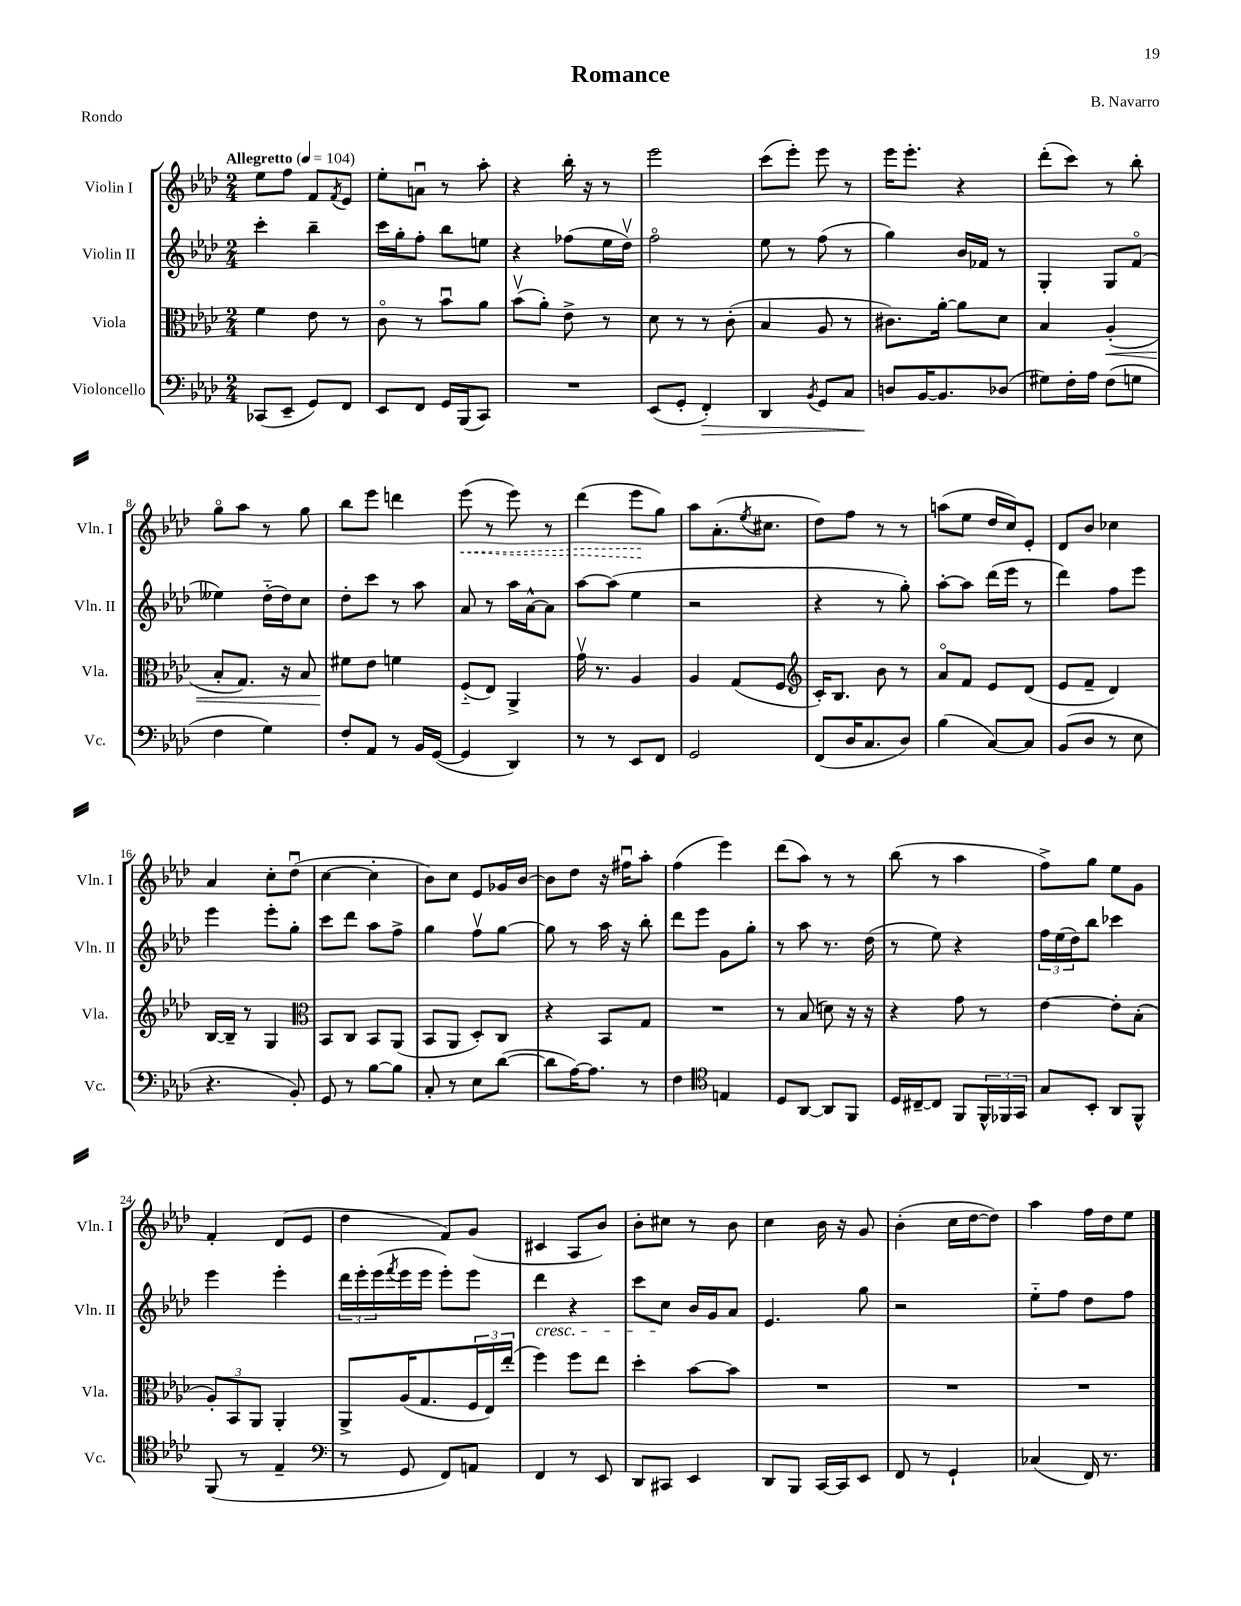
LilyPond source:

\header { title = "Romance" composer = "B. Navarro" piece = "Rondo" }
<<
\new StaffGroup <<
\new Staff = "s0" \with { instrumentName = "Violin I" shortInstrumentName = "Vln. I" } {
    \clef treble \key aes \major \numericTimeSignature \time 2/4 \tempo "Allegretto" 4 = 104
    ees''8 f''8 f'8 \acciaccatura { f'8 } ees'8 |
    ees''8-. a'8\downbow r8 aes''8-. |
    r4 bes''16-. r16 r8 |
    ees'''2 |
    c'''8( ees'''8-.) ees'''8 r8 |
    ees'''16 ees'''8.-. r4 |
    des'''8-.( c'''8) r8 bes''8-. |
    g''8\flageolet aes''8 r8 g''8 |
    bes''8 ees'''8 d'''4 |
    \once \override Hairpin.style = #'dashed-line ees'''8\<( r8 ees'''8) r8 |
    des'''4( ees'''8\! g''8) |
    aes''8 aes'8.-.( \acciaccatura { ees''8 } cis''8. |
    des''8) f''8 r8 r8 |
    a''8( ees''8 des''16 c''16) ees'8-. |
    des'8 bes'8 ces''4 |
    aes'4 c''8-. des''8\downbow( |
    c''4~ c''4-. |
    bes'8) c''8 ees'8 ges'16 bes'16~ |
    bes'8 des''8 r16 fis''16\downbow aes''8-. |
    f''4( ees'''4) |
    des'''8( aes''8) r8 r8 |
    bes''8( r8 aes''4 |
    f''8->) g''8 ees''8 g'8 |
    f'4-. des'8( ees'8 |
    des''4 f'8) g'8( |
    cis'4 aes8 bes'8) |
    bes'8-. cis''8 r8 bes'8 |
    c''4 bes'16 r16 g'8 |
    bes'4-.( c''16 des''16~ des''8) |
    aes''4 f''16 des''16 ees''8 \bar "|." |
}
\new Staff = "s1" \with { instrumentName = "Violin II" shortInstrumentName = "Vln. II" } {
    \clef treble \key aes \major \numericTimeSignature \time 2/4
    c'''4-. bes''4-- |
    c'''16 g''16-. f''8-. bes''8 e''8 |
    r4 fes''8( ees''16 des''16\upbow) |
    f''2\flageolet |
    ees''8 r8 f''8( r8 |
    g''4) bes'16 fes'16 r8 |
    g4-. g8 f'8\flageolet( |
    eeses''4) des''16-_( des''16) c''8 |
    des''8-. c'''8 r8 aes''8 |
    aes'8 r8 aes''16 aes'16~-^ aes'8 |
    aes''8~ aes''8( ees''4 |
    r2 |
    r4 r8 g''8-.) |
    aes''8~-. aes''8 des'''16( ees'''16 r8 |
    des'''4) f''8 ees'''8 |
    ees'''4 ees'''8-. g''8-. |
    c'''8 des'''8 aes''8 f''8-> |
    g''4 f''8\upbow g''8~ |
    g''8 r8 aes''16 r16 bes''8-. |
    des'''8 ees'''8 g'8 g''8-. |
    r8 aes''8 r8. des''16( |
    r8 ees''8) r4 |
    \tuplet 3/2 { f''16 ees''16( des''16) } bes''8 ces'''4 |
    ees'''4 ees'''4-. |
    \tuplet 3/2 { des'''16 ees'''16-. ees'''16( } \acciaccatura { f'''8 } ees'''16 ees'''16 ees'''8-.) ees'''8 |
    des'''4\cresc r4 |
    c'''8 c''8\! bes'16 g'16 aes'8 |
    ees'4. g''8 |
    r2 |
    ees''8-_ f''8 des''8 f''8 \bar "|." |
}
\new Staff = "s2" \with { instrumentName = "Viola" shortInstrumentName = "Vla." } {
    \clef alto \key aes \major \numericTimeSignature \time 2/4
    f'4 ees'8 r8 |
    c'8\flageolet r8 bes'8\downbow aes'8 |
    bes'8\upbow( aes'8-.) ees'8-> r8 |
    des'8 r8 r8 c'8-.( |
    bes4 aes8 r8 |
    cis'8.) aes'16~-. aes'8 des'8 |
    bes4 aes4-.\<( |
    bes8-. g8.) r16 bes8 |
    fis'8\! ees'8 f'4 |
    f8-_( ees8) aes,4-> |
    g'16\upbow r8. aes4 |
    aes4 g8( f8 |
    \clef treble c'16-.) bes8. bes'8 r8 |
    aes'8\flageolet f'8 ees'8 des'8( |
    ees'8 f'8-- des'4) |
    bes16~ bes16-- r8 g4 |
    \clef alto bes,8 c8 bes,8 aes,8( |
    bes,8 aes,8 des8-.) c8 |
    r4 bes,8 g8 |
    R2 |
    r8 bes8( d'8) r16 r16 |
    r4 g'8 r8 |
    ees'4~ ees'8-. bes8-.( |
    \tuplet 3/2 { aes8-.) bes,8 aes,8 } aes,4-. |
    aes,8-> aes16( g8. \tuplet 3/2 { f16 ees16) ees''16-.( } |
    f''4) f''8 ees''8 |
    des''4-. bes'8~ bes'8 |
    R2 |
    R2 |
    R2 \bar "|." |
}
\new Staff = "s3" \with { instrumentName = "Violoncello" shortInstrumentName = "Vc." } {
    \clef bass \key aes \major \numericTimeSignature \time 2/4
    ces,8( ees,8-- g,8) f,8 |
    ees,8 f,8 g,16 bes,,16( c,8) |
    R2 |
    ees,8( g,8-. f,4-.\>) |
    des,4 \acciaccatura { bes,8 } g,8 c8 |
    d8\! bes,16~ bes,8. des8( |
    gis8) f16-. aes16 f8( g8 |
    f4 g4) |
    f8-. aes,8 r8 bes,16 g,16~( |
    g,4 des,4) |
    r8 r8 ees,8 f,8 |
    g,2 |
    f,8( des16 c8. des8) |
    bes4( c8~) c8 |
    bes,8( des8 r8 ees8 |
    r4. bes,8-.) |
    g,8 r8 bes8~ bes8 |
    c8-. r8 ees8 des'8~( |
    des'8 aes16~) aes8. r8 |
    f4 \clef tenor e4 |
    des8 aes,8~ aes,8 f,8 |
    des16 cis16~-- cis8 f,8 \tuplet 3/2 { f,16-^ fes,16 g,16 } |
    g8 bes,8-. aes,8 f,8-^ |
    f,8( r8 ees4-- |
    \clef bass r8 g,8 f,8) a,8 |
    f,4 r8 ees,8 |
    des,8 cis,8 ees,4 |
    des,8 bes,,8 c,16~ c,16 ees,8 |
    f,8 r8 g,4-! |
    ces4( f,16) r8. \bar "|." |
}
>>
>>
